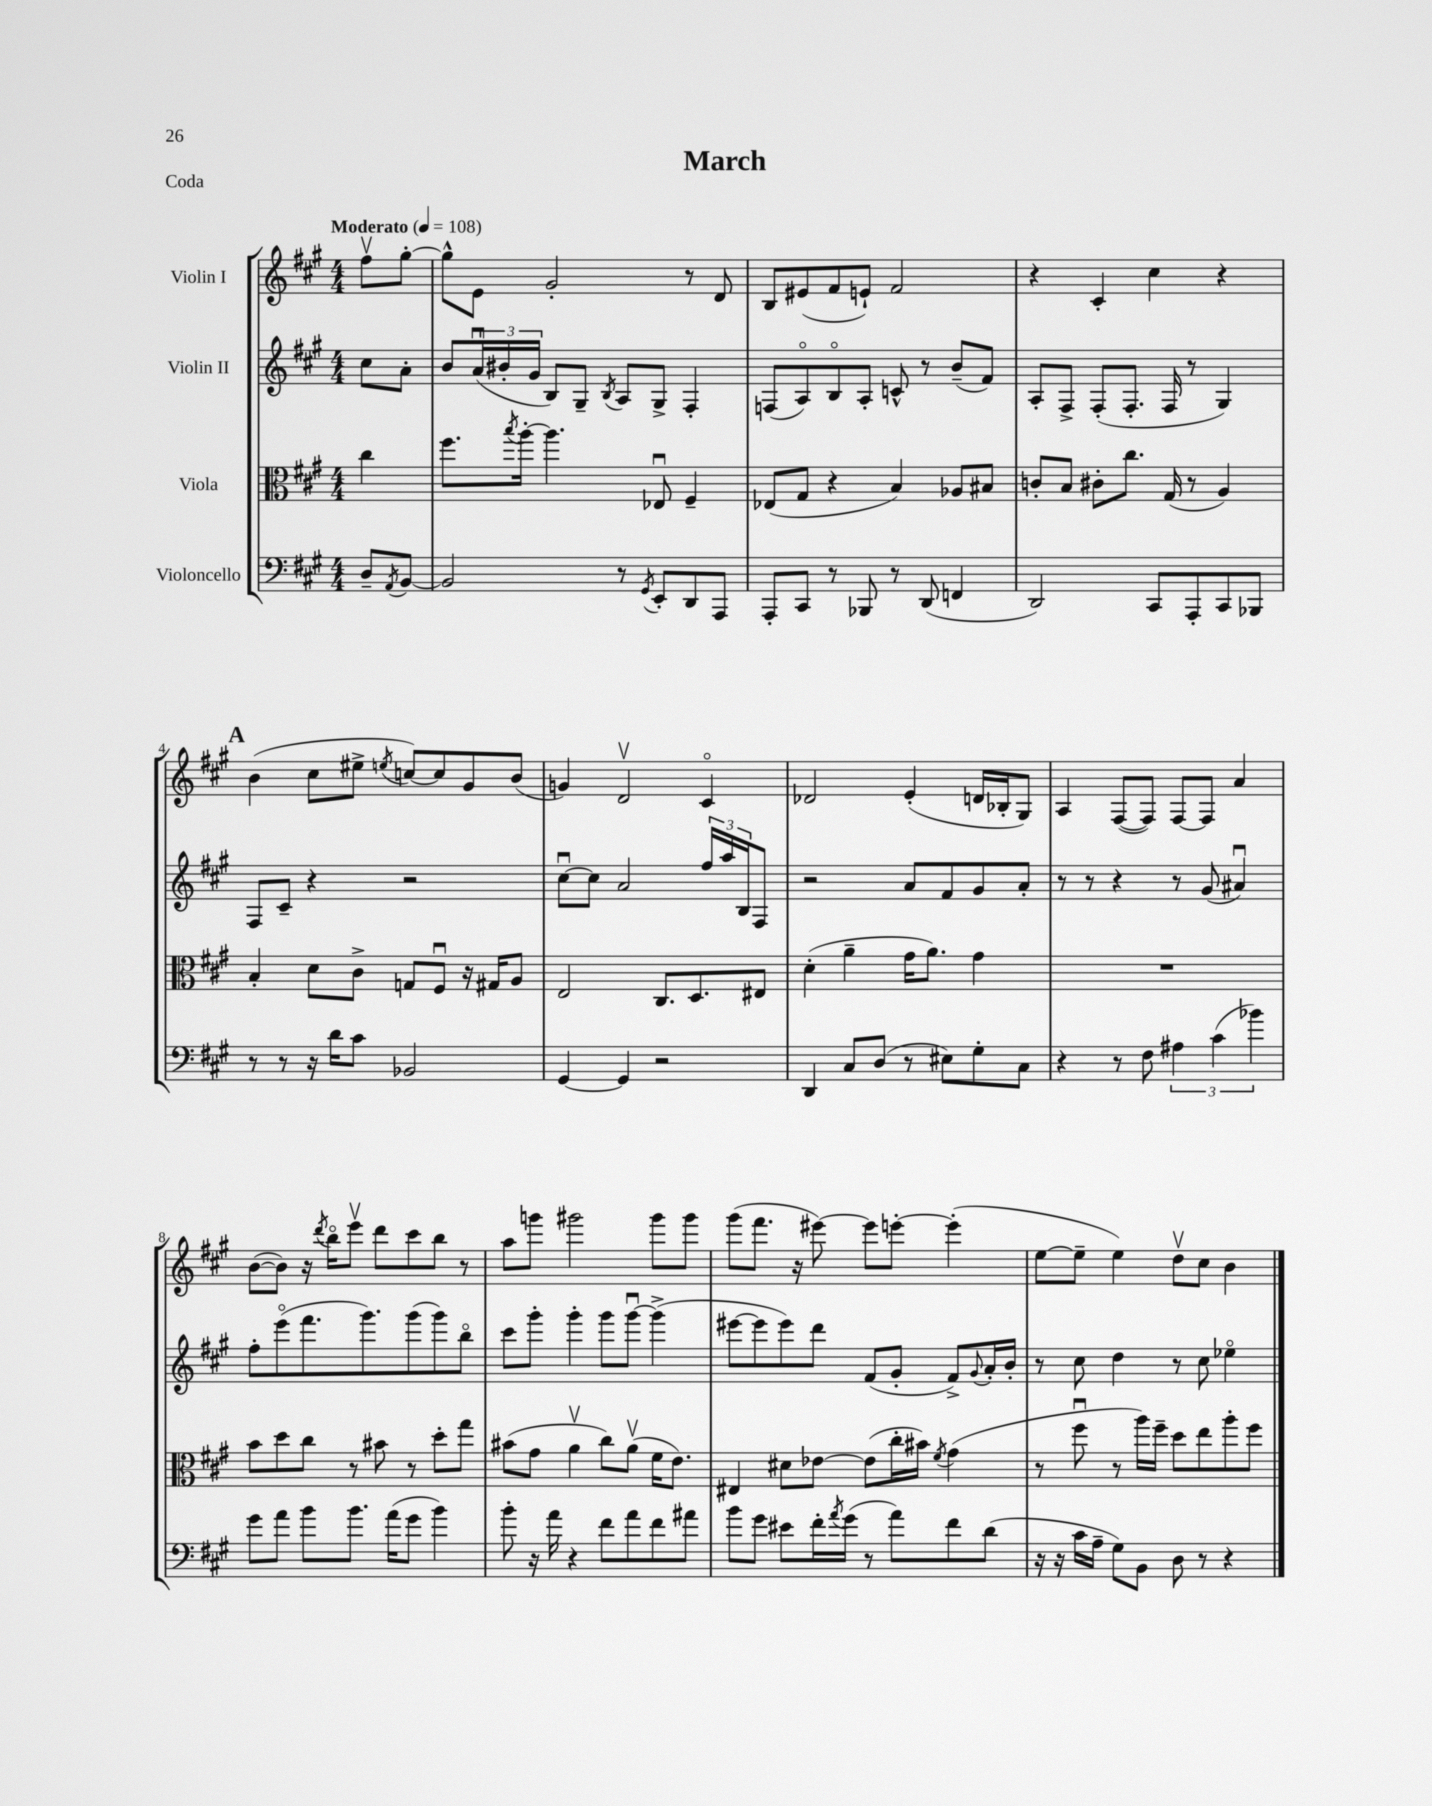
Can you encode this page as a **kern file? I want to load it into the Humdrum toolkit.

**kern	**kern	**kern	**kern
*staff4	*staff3	*staff2	*staff1
*clefF4	*clefC3	*clefG2	*clefG2
*k[f#c#g#]	*k[f#c#g#]	*k[f#c#g#]	*k[f#c#g#]
*M4/4	*M4/4	*M4/4	*M4/4
*MM108	*MM108	*MM108	*MM108
8D~/L	4cc#\	8cc#\L	8ff#v\L
8qAA/	.	.	.
[8BB/J	.	8a'\J	[8gg#'\J
=	=	=	=
2BB/]	8.ff#\L	8b/L	8gg#^^\]L
.	.	(24au/L	8e\J
.	.	24b#'/	.
.	8qbb/	.	.
.	[16aa'\Jk	.	.
.	.	24g#/JJ	.
.	4.aa\]	8B/L)	2g#'/
.	.	8G#~/J	.
.	.	8qB/	.
8r	.	8A/L	.
8qGG#/	.	.	.
8EE'/L	8E-u/	8G#^/J	.
8DD/	4F#~/	4F#'/	8r
8AAA/J	.	.	8d/
=	=	=	=
8AAA'/L	(8E-/L	(8F/L	8B/L
8CC#/J	8G#/J	8Ao/)	(8e#/
8r	4r	8Bo/	8f#/
8BBB-/	.	8A'/J	8e`/J)
8r	4B/)	8c^^/	2f#/
(8DD/	.	8r	.
4FF/	8A-/L	(8b~/L	.
.	8B#/J	8f#/J)	.
=	=	=	=
2DD/)	8c'/L	8A'/L	4r
.	8B/J	8F#^/J	.
.	8c#'\L	(8F#'/L	4c#'/
.	8.cc#\J	8.F#'/J	.
8CC#/L	.	.	4cc#\
.	(16G#/	16F#/	.
8AAA'/	8r	8r	.
8CC#/	4A/)	4G#/)	4r
8BBB-/J	.	.	.
=	=	=	=
8r	4B'/	8F#/L	(4b\
8r	.	8c#~/J	.
16r	8d\L	4r	8cc#\L
16d\LK	.	.	.
8c#\J	8c#^\J	.	8ee#^\J
.	.	.	8qee/
2BB-/	8G/L	2r	[8cc/L)
.	8F#u/J	.	8cc/]
.	16r	.	8g#/
.	16G#/LK	.	.
.	8A/J	.	(8b/J
=	=	=	=
[4GG#/	2E/	[8cc#u\L	4g/)
.	.	8cc#\]J	.
4GG#/]	.	2a/	2dv/
2r	8.C#/L	.	.
.	8.D/	.	.
.	.	24ff#/LL	4c#o/
.	.	24aa/	.
.	.	24B/J	.
.	8E#/J	8F#/J	.
=	=	=	=
4DD/	(4d'\	2r	2d-/
8C#/L	4a~\	.	.
(8D/J	.	.	.
8r	16g#\LK	8a/L	(4e'/
.	8.a\J)	.	.
8E#\L)	.	8f#/	.
8G#'\	4g#\	8g#/	16d/LL
.	.	.	16B-'/J
8C#\J	.	8a'/J	8G#/J)
=	=	=	=
4r	1r	8r	4A/
.	.	8r	.
8r	.	4r	([8F#/L
8F#\	.	.	8F#/]J)
6A#\	.	8r	[8F#/L
.	.	(8g#/	8F#/]J
(6c#\	.	.	.
.	.	4a#u/)	4a/
6b-\)	.	.	.
=	=	=	=
8g#\L	8b\L	8ff#'\L	([8b\L
8a\J	8dd\	(8eeeo\	8b\]J)
8b\L	8cc#\J	8.fff#\	16r
.	.	.	8qddd/
.	.	.	16bbo\LK
8.b\J	8r	.	8eeev\J
.	.	8.ggg#\)	.
.	8b#\	.	8ddd\L
(16a\LK	.	.	.
8g#\J	8r	(8ggg#\	8ccc#\
4b\)	8dd'\L	8ggg#\)	8bb\J
.	8gg#\J	8bbo\J	8r
=	=	=	=
8b'\	(8b#\L	8ccc#\L	8aa\L
16r	8g#\J	8ggg#'\J	8ggg\J
16a\	.	.	.
4r	4av\	4ggg#'\	2ggg#\
8f#\L	8cc#\L)	8ggg#\L	.
8a\	(8av\J	[8ggg#u\J	.
8f#\	16f#\LK	(4ggg#^\]	8ggg#\L
.	8.e\J)	.	.
8a#\J	.	.	8ggg#\J
=	=	=	=
8b\L	4E#/	[8eee#\L	(8ggg#\L
8g#\J	.	8eee#\]	8.fff#\J
8e#\L	8d#\L	8eee#\)	.
.	.	.	16r
16f#'\L	[8e-\J	8ddd\J	[8eee#\)
8qa/	.	.	.
(16g#\JJ	.	.	.
8r	(8e-\]L	(8f#/L	8eee#\]L
8a\L)	16cc#'\L	8g#'/J	[8eee'\J
.	16b#\JJ)	.	.
.	8qf#/	.	.
8f#\	(4g#\	8f#^/L)	(4eee'\]
.	.	8qqg#/	.
(8d\J	.	16a'/L	.
.	.	16b'/JJ	.
=	=	=	=
16r	8r	8r	[8ee\L
16r	.	.	.
16c#\LL	8ff#u\	8cc#\	8ee~\]J
16A~\JJ	.	.	.
8G#\L)	8r	4dd\	4ee\)
8BB\J	16aa\LL)	.	.
.	16ff#~\JJ	.	.
8D\	8dd\L	8r	8ddv\L
8r	8ee\	8cc#\	8cc#\J
4r	8aa'\	4ee-o\	4b\
.	8ff#\J	.	.
==	==	==	==
*-	*-	*-	*-
